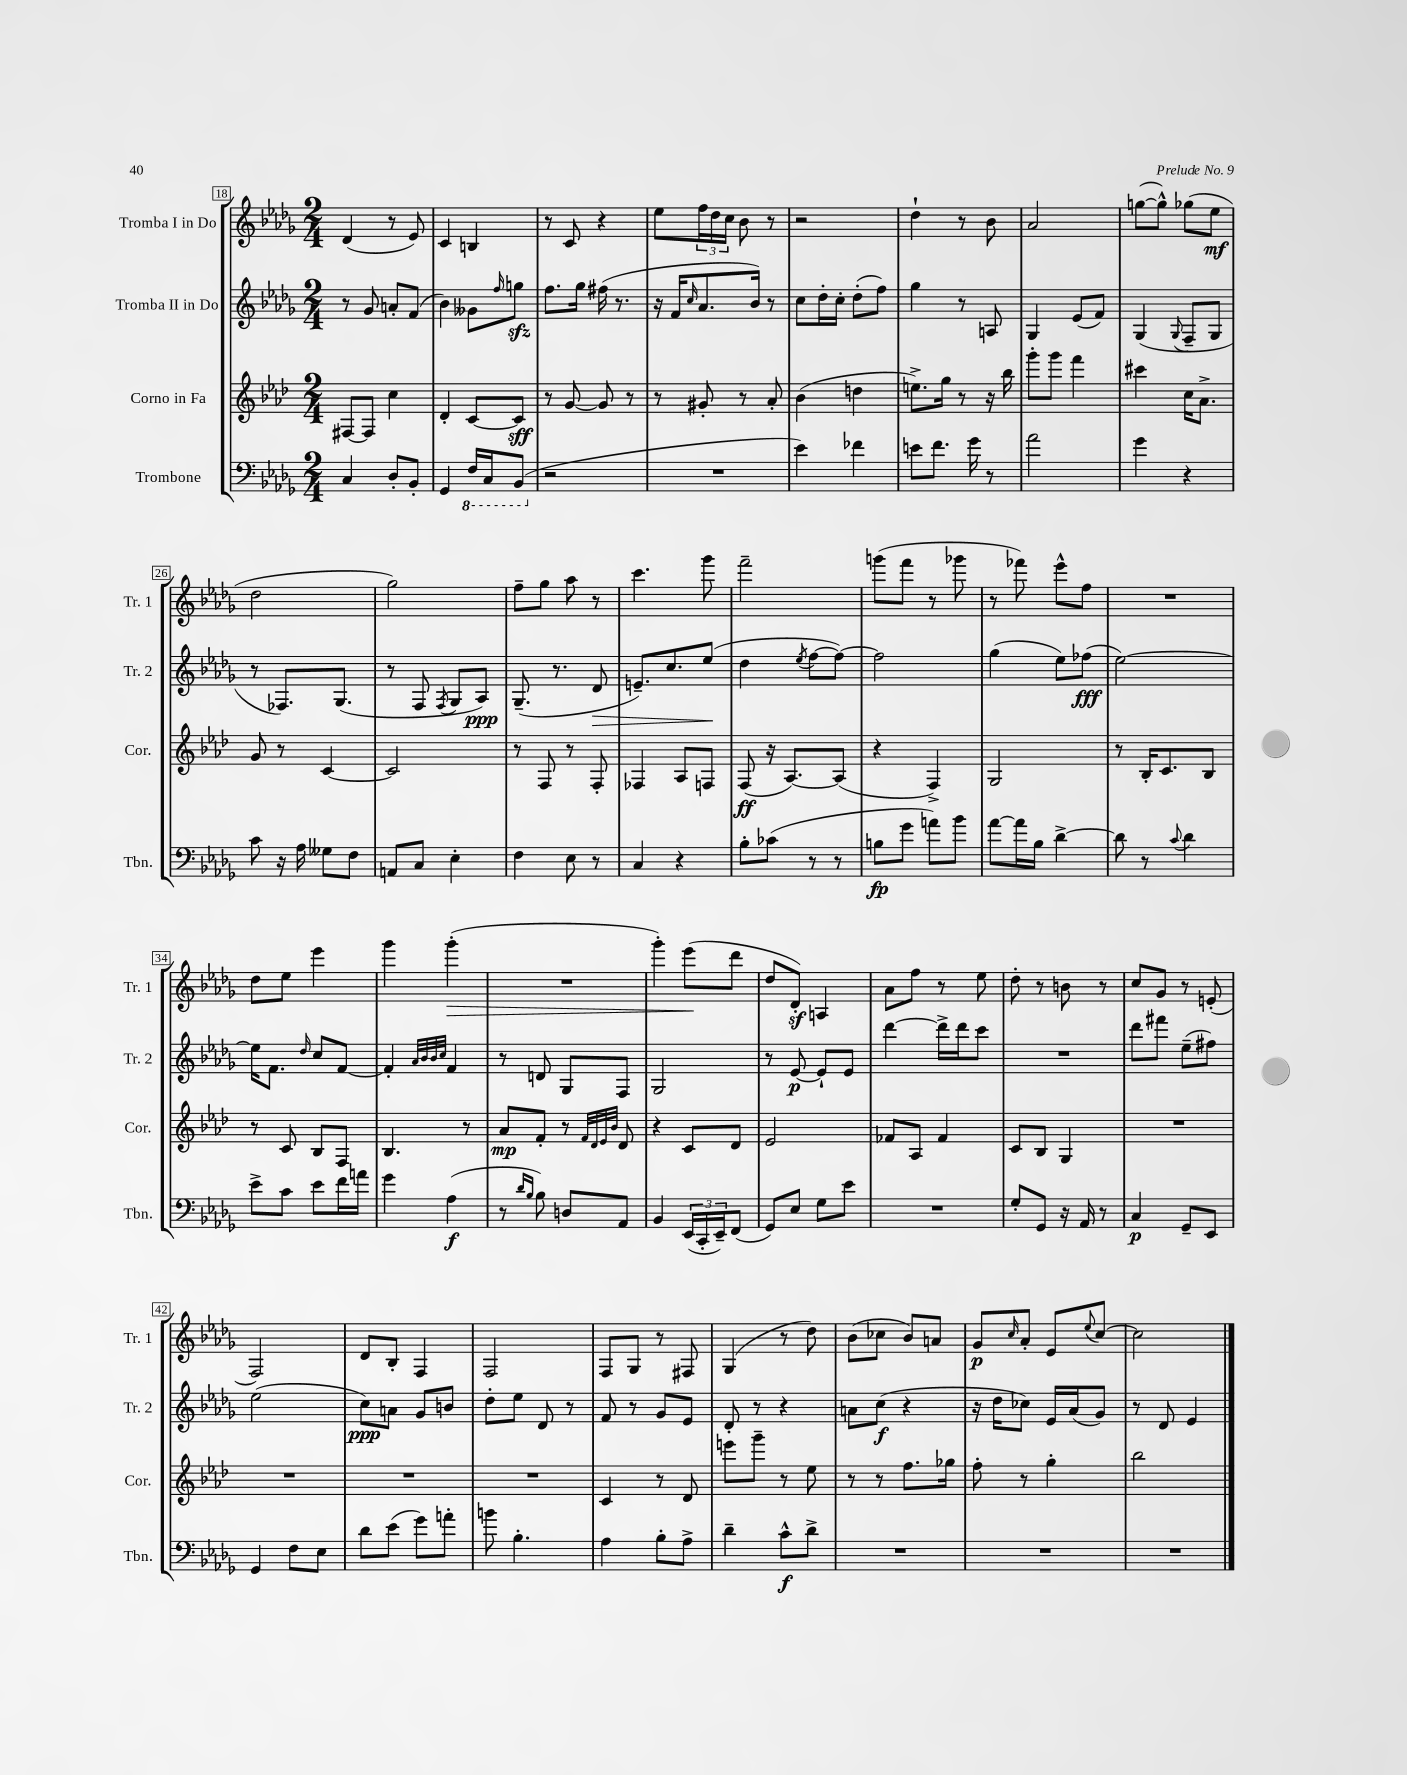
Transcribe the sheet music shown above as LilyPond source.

<<
\new StaffGroup <<
\new Staff = "s0" \with { instrumentName = "Tromba I in Do" shortInstrumentName = "Tr. 1" } {
    \clef treble \key des \major \numericTimeSignature \time 2/4
    des'4( r8 ees'8) |
    c'4 b4 |
    r8 c'8 r4 |
    ees''8 \tuplet 3/2 { f''16 des''16 c''16 } bes'8 r8 |
    r2 |
    des''4-! r8 bes'8 |
    aes'2 |
    g''8~( g''8-^) ges''8( ees''8\mf |
    des''2 |
    ges''2) |
    f''8-- ges''8 aes''8 r8 |
    c'''4. ges'''8 |
    f'''2-- |
    g'''8( f'''8 r8 ges'''8 |
    r8 fes'''8) ees'''8-^ f''8 |
    R2 |
    des''8 ees''8 ees'''4 |
    ges'''4 ges'''4-.\>( |
    R2 |
    ges'''4-.) ees'''8\!( des'''8 |
    des''8 des'8-.\sf) a4 |
    aes'8 f''8 r8 ees''8 |
    des''8-. r8 b'8 r8 |
    c''8 ges'8 r8 e'8-.( |
    f2) |
    des'8 bes8-. f4 |
    f2 |
    f8 ges8 r8 fis8 |
    ges4( r8 des''8) |
    bes'8( ces''8 bes'8) a'8 |
    ges'8\p \grace { c''16 } aes'8-. ees'8 \appoggiatura { ees''8 } c''8~ |
    c''2 \bar "|." |
}
\new Staff = "s1" \with { instrumentName = "Tromba II in Do" shortInstrumentName = "Tr. 2" } {
    \clef treble \key des \major \numericTimeSignature \time 2/4
    r8 ges'8 a'8-. f'8( |
    bes'4) geses'8 \grace { f''16 } g''8\sfz |
    f''8. ges''16 fis''16( r8. |
    r16 f'16 \grace { c''16 } aes'8. bes'16) r8 |
    c''8 des''16-. c''16-. des''8-.( f''8) |
    ges''4 r8 a8 |
    ges4 ees'8( f'8) |
    ges4( \appoggiatura { ges8 } f8-- ges8 |
    r8 fes8.) ges8.( |
    r8 f8 \acciaccatura { f8 } ges8 aes8\ppp) |
    ges8.--( r8. des'8\> |
    e'8.--) c''8. ees''8\!( |
    des''4 \acciaccatura { ees''8 } f''8~ f''8~) |
    f''2 |
    ges''4( ees''8) fes''8\fff( |
    ees''2~) |
    ees''16 f'8. \grace { des''16 } c''8 f'8~ |
    f'4-. \grace { aes'32 bes'32 bes'32 c''32 } f'4 |
    r8 d'8 ges8 f8 |
    ges2 |
    r8 ees'8~\p ees'8-! ees'8 |
    des'''4~ des'''16-> des'''16 c'''8 |
    R2 |
    des'''8 fis'''8 ees''8--( fis''8) |
    ees''2( |
    c''8\ppp) a'8 ges'8 b'8 |
    des''8-. ees''8 des'8 r8 |
    f'8 r8 ges'8 ees'8 |
    des'8-. r8 r4 |
    a'8 c''8\f( r4 |
    r16 des''16 ces''8) ees'16 aes'16( ges'8) |
    r8 des'8 ees'4 \bar "|." |
}
\new Staff = "s2" \with { instrumentName = "Corno in Fa" shortInstrumentName = "Cor." } {
    \clef treble \key aes \major \numericTimeSignature \time 2/4
    fis8~ fis8 c''4 |
    des'4-. c'8~ c'8\sff |
    r8 g'8~ g'8 r8 |
    r8 gis'8-. r8 aes'8-. |
    bes'4( d''4 |
    e''8.->) g''16 r8 r16 bes''16 |
    g'''8-. g'''8 f'''4 |
    cis'''4 c''16 aes'8.-> |
    g'8 r8 c'4~ |
    c'2 |
    r8 f8 r8 f8-. |
    fes4 aes8 f8 |
    f8\ff( r16 aes8.~) aes8( |
    r4 f4->) |
    g2 |
    r8 bes16-. c'8. bes8 |
    r8 c'8 bes8 f8 |
    bes4. r8 |
    aes'8\mp f'8-. r8 \grace { f'32 des'32 ees'32 bes'32 } des'8 |
    r4 c'8 des'8 |
    ees'2 |
    fes'8 aes8 fes'4 |
    c'8 bes8 g4 |
    R2 |
    R2 |
    R2 |
    R2 |
    c'4 r8 des'8 |
    e'''8 g'''8-- r8 ees''8 |
    r8 r8 f''8. ges''16 |
    f''8-. r8 g''4-. |
    bes''2 \bar "|." |
}
\new Staff = "s3" \with { instrumentName = "Trombone" shortInstrumentName = "Tbn." } {
    \clef bass \key des \major \numericTimeSignature \time 2/4
    c4 des8-. bes,8-. |
    ges,4 \ottava #-1 f,16 c,16 bes,,8( \ottava #0 |
    r2 |
    R2 |
    ees'4) fes'4 |
    e'8 f'8. ges'16 r8 |
    aes'2 |
    ges'4 r4 |
    c'8 r16 aes16 geses8 f8 |
    a,8 c8 ees4-. |
    f4 ees8 r8 |
    c4 r4 |
    bes8-. ces'8( r8 r8 |
    b8\fp ges'8 a'8) bes'8 |
    aes'8~ aes'16 bes16 des'4~-> |
    des'8 r8 \appoggiatura { c'8 } des'4 |
    ees'8-> c'8 ees'8 f'16 a'16 |
    ges'4 aes4\f( |
    r8 \grace { des'16 bes16 } bes8) d8 aes,8 |
    bes,4 \tuplet 3/2 { ees,16( c,16-. ees,16--) } f,8( |
    ges,8) ees8 ges8 ees'8 |
    R2 |
    ges8-. ges,8 r16 aes,16 r8 |
    c4\p ges,8-- ees,8 |
    ges,4 f8 ees8 |
    des'8 ees'8( ges'8) a'8-. |
    b'8 bes4.-. |
    aes4 bes8-. aes8-> |
    des'4-- c'8-^\f des'8-> |
    R2 |
    R2 |
    R2 \bar "|." |
}
>>
>>
\layout { \context { \Score currentBarNumber = #18 \override BarNumber.stencil = #(make-stencil-boxer 0.1 0.3 ly:text-interface::print) } }
